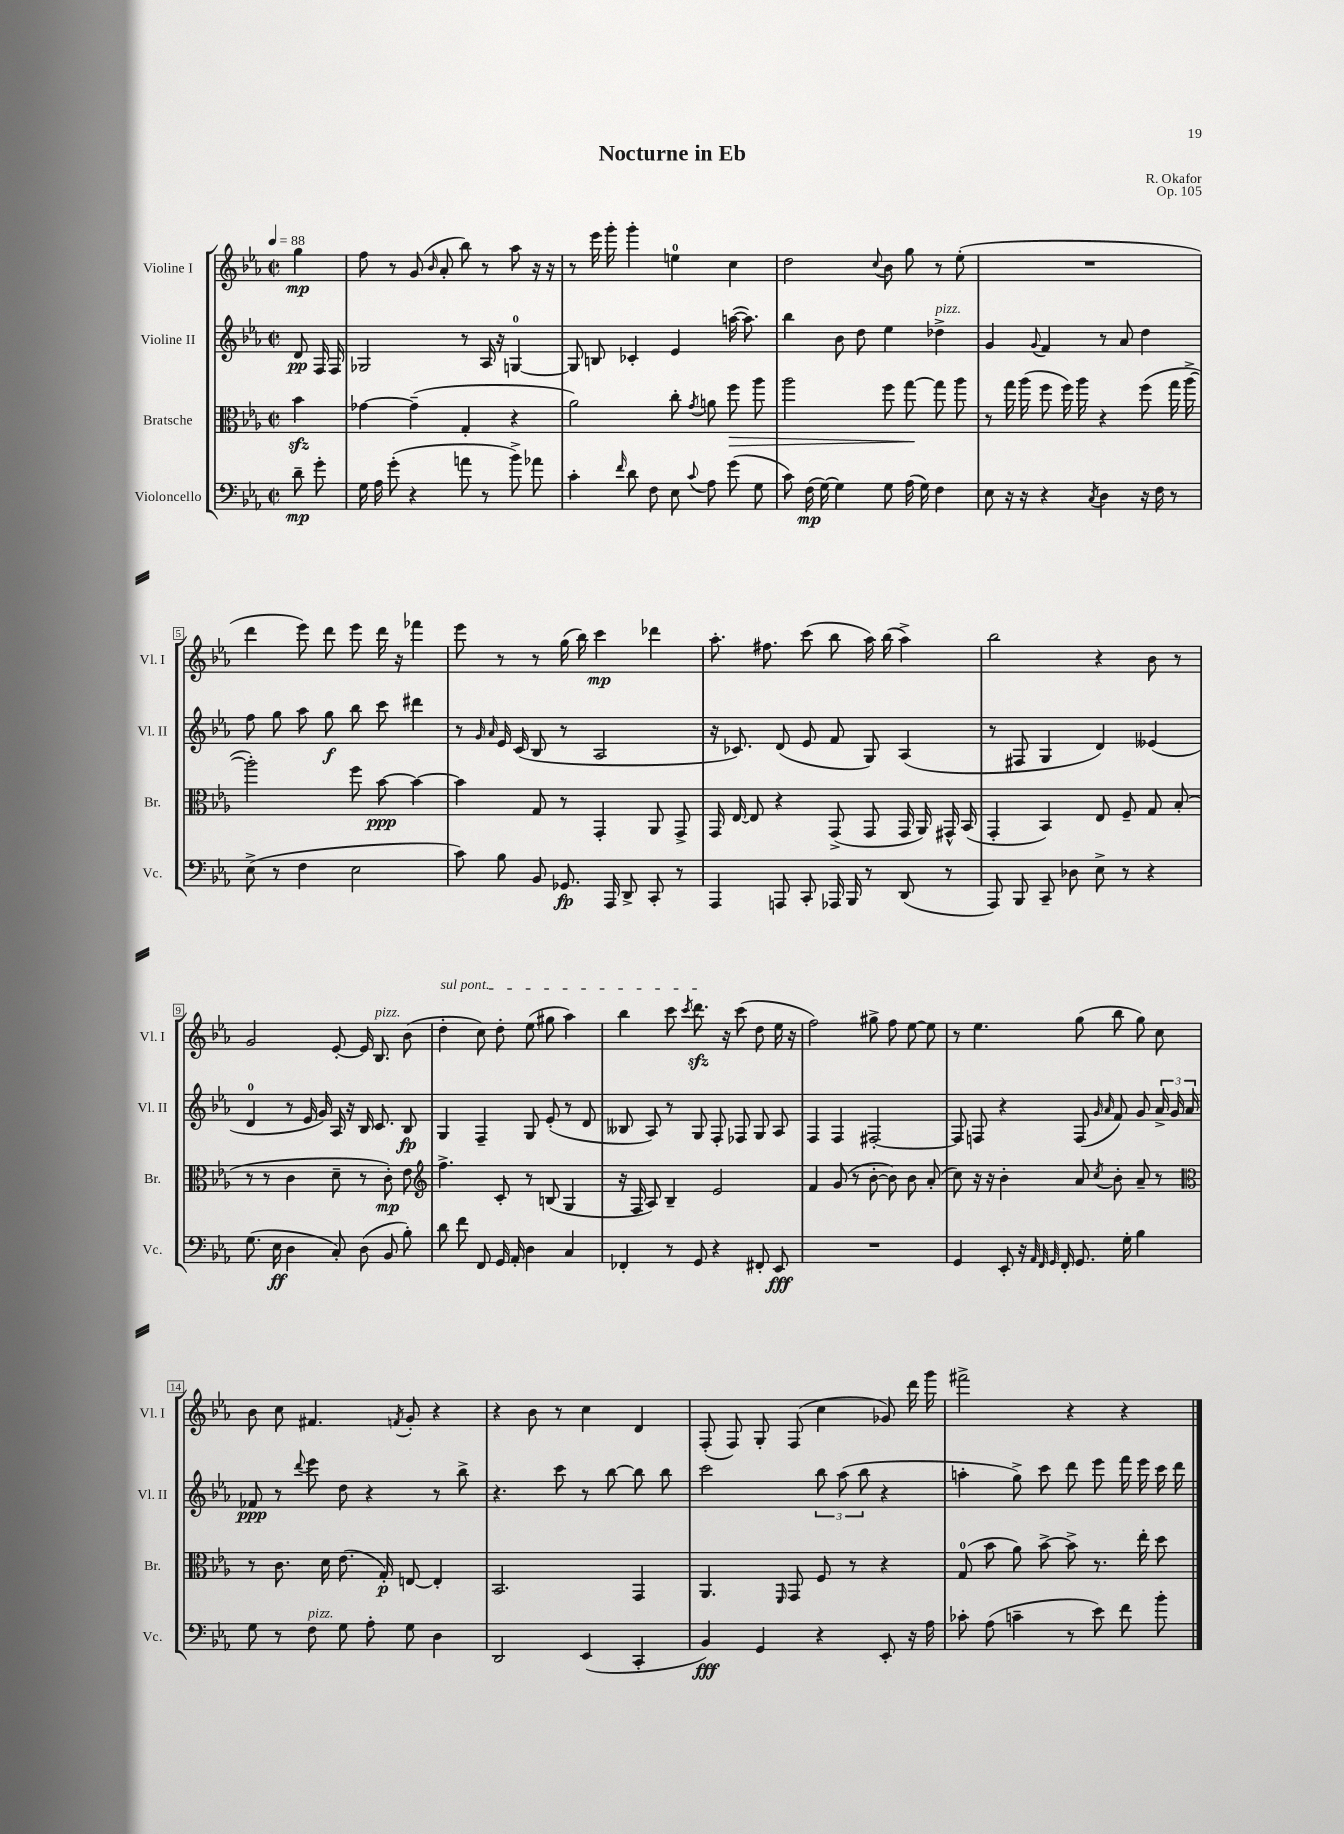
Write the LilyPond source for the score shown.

\header { title = "Nocturne in Eb" composer = "R. Okafor" opus = "Op. 105" }
<<
\new StaffGroup <<
\new Staff = "s0" \with { instrumentName = "Violine I" shortInstrumentName = "Vl. I" } {
    \clef treble \key ees \major \defaultTimeSignature \time 2/2 \partial 4 \tempo 4 = 88
    \autoBeamOff g''4\mp |
    f''8 r8 g'8( \grace { bes'16 } aes'8-. bes''8) r8 aes''8 r16 r16 |
    r8 ees'''16 g'''16-. g'''4-. e''4-0 c''4 |
    d''2 \appoggiatura { c''8 } bes'8 g''8 r8 ees''8-.( |
    R1 |
    d'''4 ees'''8) d'''8 ees'''8 d'''16 r16 fes'''4 |
    ees'''8 r8 r8 g''16( bes''16) c'''4\mp des'''4 |
    aes''8.-. fis''8. c'''8( bes''8 aes''16) bes''16( aes''4->) |
    bes''2 r4 bes'8 r8 |
    g'2 ees'8~-. ees'16 bes8.^\markup { \italic "pizz." } bes'8( |
    \once \override TextSpanner.bound-details.left.text = \markup { \italic "sul pont." } d''4-.\startTextSpan c''8) d''8-. ees''8( gis''8 aes''4) |
    bes''4 c'''8 \acciaccatura { c'''8 } d'''8.\sfz\stopTextSpan r16 c'''8( d''8 ees''16 r16 |
    f''2) gis''8-> f''8 ees''8~ ees''8 |
    r8 ees''4. g''8( bes''8 g''8) c''8 |
    bes'8 c''8 fis'4. \acciaccatura { f'8 } g'8-. r4 |
    r4 bes'8 r8 c''4 d'4 |
    f8-.( f8) g8-. f8( c''4 ges'8) d'''16 g'''16 |
    fis'''2-> r4 r4 \bar "|." |
}
\new Staff = "s1" \with { instrumentName = "Violine II" shortInstrumentName = "Vl. II" } {
    \clef treble \key ees \major \defaultTimeSignature \time 2/2 \partial 4
    \autoBeamOff d'8\pp f16 f16 |
    ges2 r8 aes16 r16 g4-0~ |
    g8 b8 ces'4-. ees'4 a''16~( a''8.) |
    bes''4 bes'8 d''8 ees''4 des''4->^\markup { \italic "pizz." } |
    g'4 \appoggiatura { g'8 } f'4 r8 aes'8 d''4 |
    f''8 g''8 aes''8 g''8\f bes''8 c'''8 dis'''4 |
    r8 \grace { g'16 aes'16 } ees'16 c'16( bes8 r8 aes2 |
    r16 ces'8.) d'8( ees'8 f'8 g8) aes4( |
    r8 fis8 g4 d'4) eeses'4( |
    d'4-0 r8 ees'16 g'16) aes16 r16 bes16 c'8. bes8\fp |
    g4 f4-- g8 ees'8-.( r8 d'8 |
    beses8 aes8) r8 g8 f8-. fes8 g8 aes8 |
    f4 f4 fis2~-. |
    fis8 f8 r4 f8( \grace { g'16 aes'16 } f'8) g'8 \tuplet 3/2 { aes'16-> g'16 aes'16 } |
    fes'8\ppp r8 \appoggiatura { d'''8 } ees'''8 d''8 r4 r8 bes''8-> |
    r4. c'''8 r8 bes''8~ bes''8 bes''8 |
    c'''2 \tuplet 3/2 { bes''8 aes''8( bes''8 } r4 |
    a''4-. g''8->) c'''8 d'''8 ees'''8 f'''16 ees'''16 c'''16 d'''16 \bar "|." |
}
\new Staff = "s2" \with { instrumentName = "Bratsche" shortInstrumentName = "Br." } {
    \clef alto \key ees \major \defaultTimeSignature \time 2/2 \partial 4
    \autoBeamOff bes'4\sfz |
    ges'4~ ges'4--( g4-. r4 |
    aes'2) c''8-. \acciaccatura { g'8 } a'8 f''8\> aes''8 |
    aes''2 f''8 g''8~\! g''8 aes''8 |
    r8 g''16 aes''16( f''8 f''16) aes''16 r4 f''8( g''16 aes''16~-> |
    aes''2-.) f''8 bes'8~\ppp bes'4~ |
    bes'4 g8 r8 g,4-. aes,8 g,8-> |
    g,16 ees16~ ees8 r4 g,8->( g,8 g,16 aes,16) gis,16-^ bes,16( |
    g,4-. bes,4) ees8 f8-- g8 bes8-.( |
    r8 r8 c'4 d'8-- r8 c'8-.\mp) ees'8 |
    \clef treble f''4.-> c'8-. r8 b8( g4 |
    r16 f16 aes8) bes4-- ees'2 |
    f'4 g'8( r8 bes'8~-. bes'8) bes'8 aes'8-.( |
    c''8) r16 r16 bes'4-. aes'8 \acciaccatura { c''8 } bes'8-. aes'8-- r8 |
    \clef alto r8 c'8. d'16 ees'8.( g16-.\p) e8~ e4-. |
    bes,2. g,4 |
    aes,4. \grace { f,16 } g,8 f8 r8 r4 |
    g8-0( bes'8 aes'8) bes'8~-> bes'8-> r8. ees''16-. d''8 \bar "|." |
}
\new Staff = "s3" \with { instrumentName = "Violoncello" shortInstrumentName = "Vc." } {
    \clef bass \key ees \major \defaultTimeSignature \time 2/2 \partial 4
    \autoBeamOff d'8--\mp g'8-. |
    g16 aes16 g'8-.( r4 a'8 r8 bes'8->) aes'8 |
    c'4-. \grace { f'16 } d'8 f8 ees8 \appoggiatura { c'8 } aes8 g'8( g8 |
    c'8) f16\mp( g16~) g4 g8 aes16( g16) f4 |
    ees8 r16 r16 r4 \acciaccatura { c8 } d4 r16 f16 r8 |
    ees8->( r8 f4 ees2 |
    c'8) bes8 bes,8 ges,8.\fp aes,,16 d,8-> c,8-. r8 |
    aes,,4 a,,8 c,8-. aes,,16 bes,,16 r8 d,8( r8 |
    aes,,8) bes,,8 c,8-- des8 ees8-> r8 r4 |
    g8.( ees16\ff d4 c8-.) d8( bes,8 bes8-.) |
    d'8 f'8 f,8 g,16 aes,16-. d4 c4 |
    fes,4-. r8 g,8 r4 fis,8-. ees,8\fff |
    R1 |
    g,4 ees,8-. r16 \grace { aes,32 f,32 g,32 } f,16-. g,8. g16-. bes4 |
    g8 r8 f8^\markup { \italic "pizz." } g8 aes8-. g8 d4 |
    d,2 ees,4( c,4-. |
    bes,4\fff) g,4 r4 ees,8-. r16 aes16 |
    ces'8-. aes8( c'4-- r8 ees'8) f'8 bes'8-. \bar "|." |
}
>>
>>
\layout { \context { \Score \override BarNumber.stencil = #(make-stencil-boxer 0.1 0.3 ly:text-interface::print) } }
